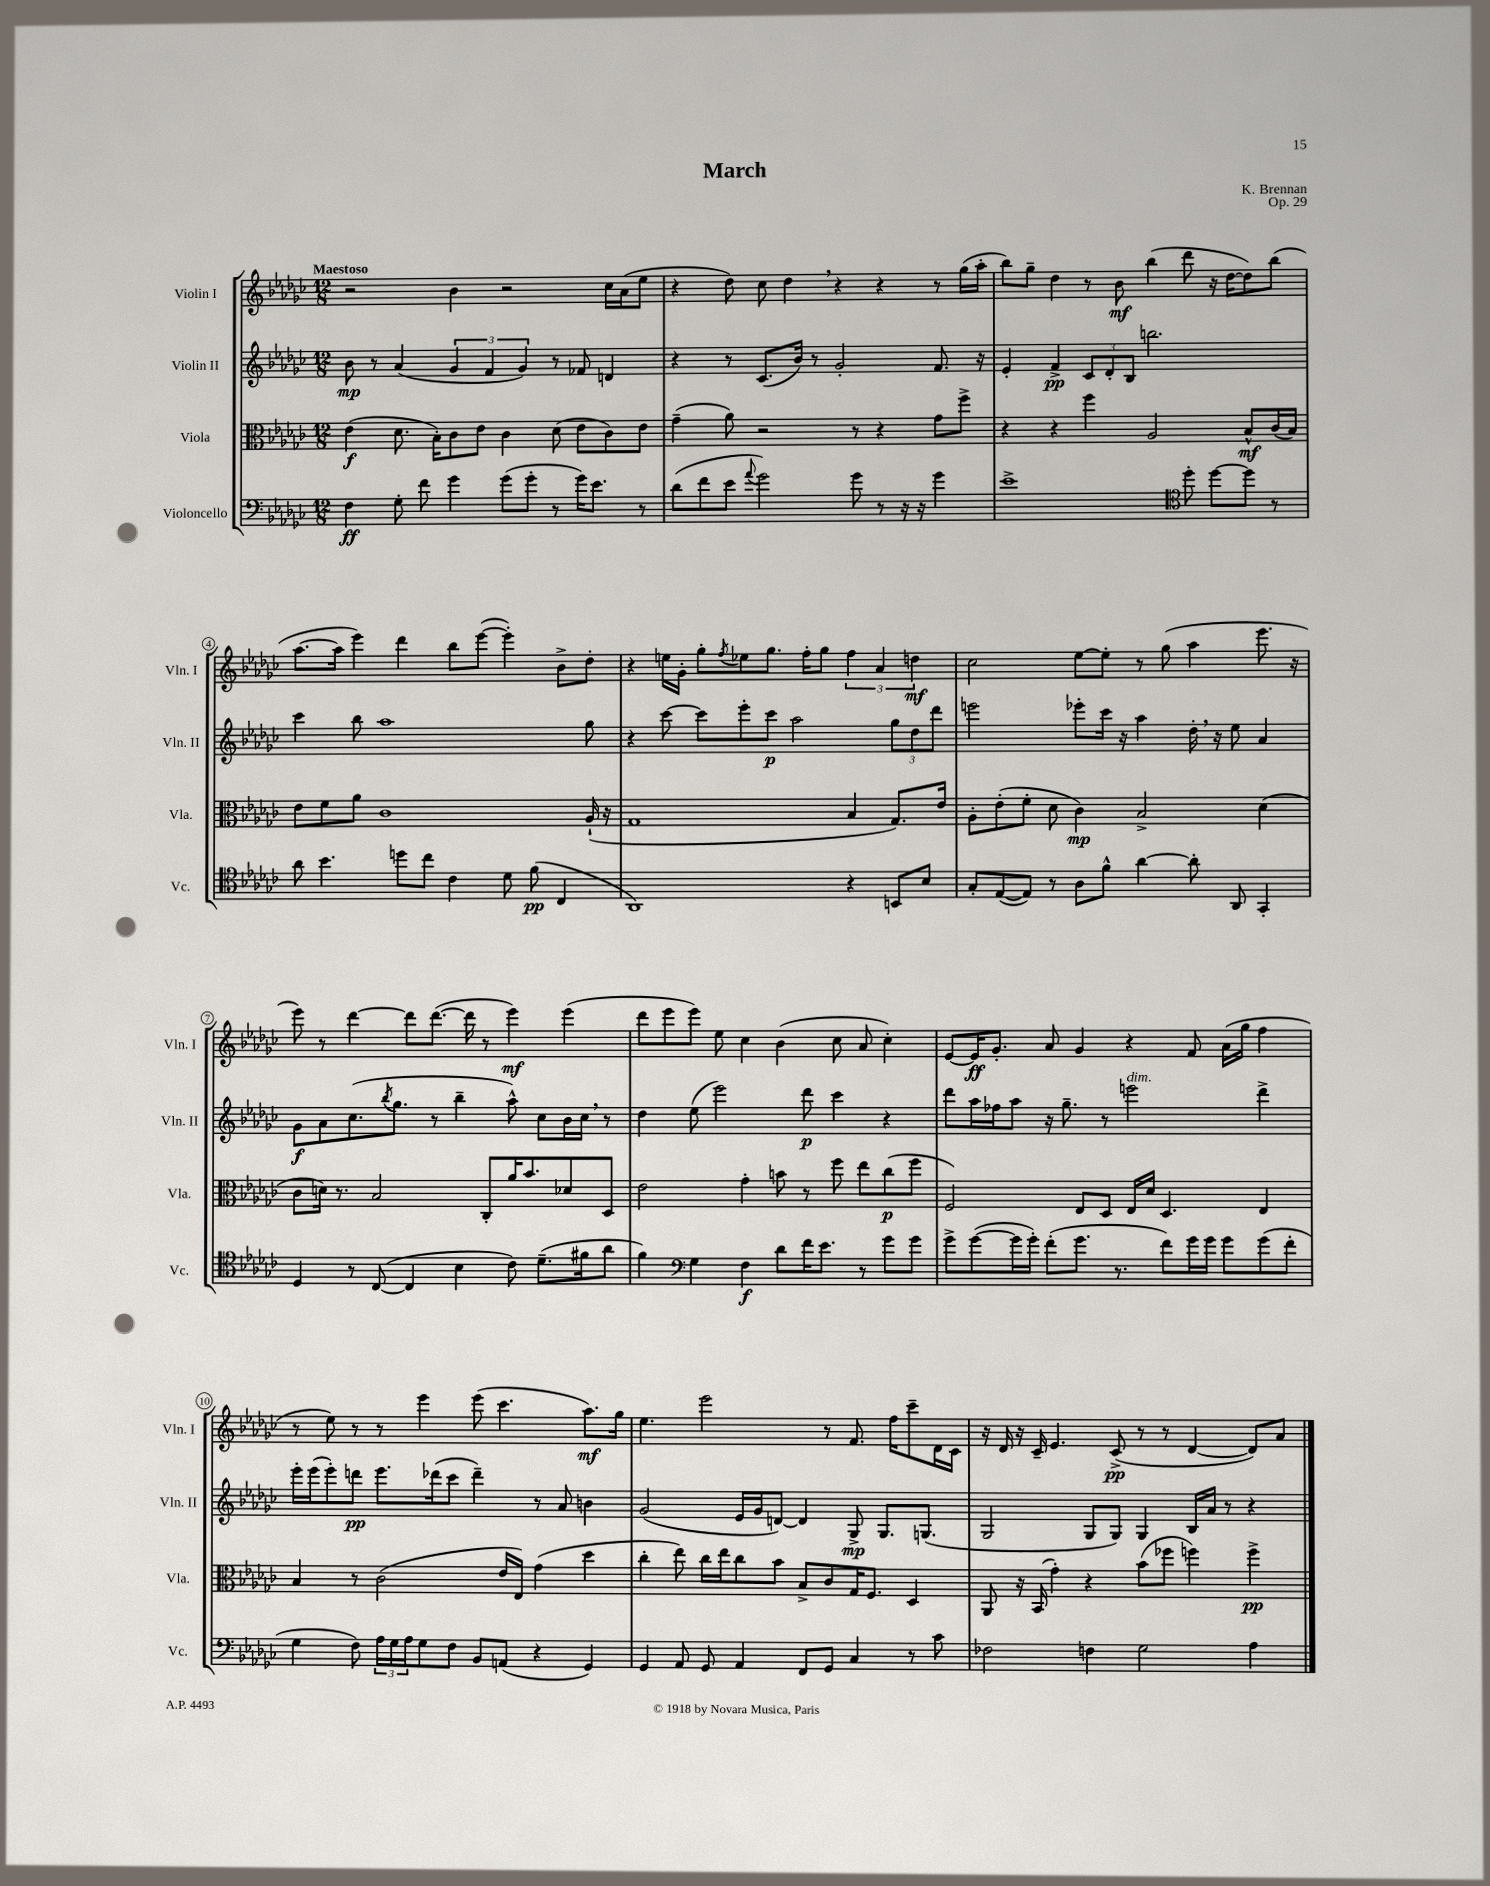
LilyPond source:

\header { title = "March" composer = "K. Brennan" opus = "Op. 29" }
<<
\new StaffGroup <<
\new Staff = "s0" \with { instrumentName = "Violin I" shortInstrumentName = "Vln. I" } {
    \clef treble \key ges \major \numericTimeSignature \time 12/8 \tempo "Maestoso"
    r2 bes'4 r2 ces''16 aes'16( ees''8 |
    r4 des''8) ces''8 des''4 \breathe r4 r4 r8 ges''16( aes''16-. |
    bes''8) ges''8-- des''4 r8 bes'8\mf bes''4( des'''8 r16 des''16~ des''8) bes''8( |
    aes''8.~ aes''16 ees'''4) des'''4 bes''8 ees'''8~( ees'''4-.) bes'8-> des''8-. |
    r4 e''16 ges'16-. ges''8-. \acciaccatura { f''8 } ees''8 ges''8. f''16-. ges''8 \tuplet 3/2 { f''4 aes'4 d''4\mf } |
    ces''2 ees''8~ ees''8-. r8 ges''8( aes''4 ees'''8. r16 |
    ees'''8) r8 des'''4~ des'''8 des'''8.~( des'''16 r8 ees'''4\mf) ees'''4( |
    des'''8 ees'''8 ees'''8) ees''8 ces''4 bes'4( ces''8 aes'8 ces''4-.) |
    ees'8~ ees'16\ff ges'8.-. aes'8 ges'4 r4 f'8 aes'16( ges''16 f''4 |
    r8 ees''8) r8 r8 ees'''4 ees'''8( ces'''4. aes''8.\mf) ges''16 |
    ees''4. ees'''2 r8 f'8. f''16 ces'''8-- des'16 ces'16 |
    r16 des'16 r16 ces'16-- ees'4. ces'8->\pp( r8 r8 des'4~ des'8) aes'8 \bar "|." |
}
\new Staff = "s1" \with { instrumentName = "Violin II" shortInstrumentName = "Vln. II" } {
    \clef treble \key ges \major \numericTimeSignature \time 12/8
    bes'8\mp r8 aes'4( \tuplet 3/2 { ges'4 f'4 ges'4) } r8 fes'8 d'4 |
    r4 r8 ces'8.( bes'16) r8 ges'2-. f'8. r16 |
    ees'4-. f'4->\pp \tuplet 3/2 { ces'8 des'8-. bes8 } b''2. |
    ces'''4 bes''8 aes''1 ges''8 |
    r4 ces'''8~ ces'''8 ees'''8-. ces'''8\p aes''2 \tuplet 3/2 { ges''8 des''8 des'''8 } |
    e'''2 ees'''8-. ces'''16 r16 aes''4 des''16-. \breathe r16 ees''8 aes'4 |
    ges'8\f aes'8 ces''8.( \acciaccatura { bes''8 } ges''8. r8 bes''4-- aes''8-^) ces''8 bes'16 ces''16 \breathe r8 |
    des''4 ees''8( ees'''2) des'''8\p ces'''4 r4 |
    des'''8 aes''16 fes''16 aes''8 r16 ges''8.-- r8 e'''2^\markup { \italic "dim." } des'''4-> |
    ees'''16-. ees'''16( ees'''8-.) d'''8\pp ees'''8. des'''16( ces'''8 des'''4--) r8 aes'8 b'4 |
    ges'2( ees'16 ges'16 d'8~) d'4 ges8->\mp ges8. g8.( |
    ges2 ges8 ges8) ges4 bes16 aes'16 r8 r4 \bar "|." |
}
\new Staff = "s2" \with { instrumentName = "Viola" shortInstrumentName = "Vla." } {
    \clef alto \key ges \major \numericTimeSignature \time 12/8
    ees'4\f( des'8. bes16-.) ces'8 ees'8 ces'4 des'8( ees'8 ces'8) ees'8 |
    ges'4--( aes'8) r2 r8 r4 ges'8 f''8-> |
    r4 r4 f''4 aes2 bes8-^\mf ces'16( bes16) |
    ees'8 f'8 aes'8 ces'1 aes16-!( r16 |
    ges1 bes4 ges8.) ees'16 |
    aes8-. ees'8-.( f'8-. des'8 ces'4\mp) bes2-> des'4( |
    ces'8 d'16) r8. bes2 ces8-. aes'16 bes'8. des'8 des8 |
    ees'2 ges'4-. b'8 r8 f''8 ees''8 ces''8\p( f''8 |
    f2) ees8 des8 ees16 des'16 des4. ees4 |
    bes4 r8 ces'2( ees'16 ees16) ges'4( des''4 |
    ces''4-. ees''8) ces''16 ees''16 ces''8 bes'8 bes8-> ces'8 ges16 f8. des4 |
    aes,8 r16 bes,16( ges'4-.) r4 bes'8( fes''8 f''4) f''4->\pp \bar "|." |
}
\new Staff = "s3" \with { instrumentName = "Violoncello" shortInstrumentName = "Vc." } {
    \clef bass \key ges \major \numericTimeSignature \time 12/8
    f4\ff ges8-. f'8 ges'4 ges'8( ges'8-. r8 ges'16) ees'8. r8 |
    des'8( f'8 ees'8 \appoggiatura { aes'8 } ges'2) ges'8 r8 r16 r16 ges'4 |
    ees'1-> \clef tenor des''8-. des''8~ des''8 r8 |
    aes'8 bes'4. d''8 ces''8 ces'4 des'8 f'8\pp( ces4 |
    aes,1) r4 b,8 bes8 |
    ges8-. ees8~( ees8) r8 aes8 f'8-^ aes'4~ aes'8-. aes,8 ges,4-. |
    des4 r8 ces8~( ces4 bes4 ces'8) des'8.--( fis'16 aes'8 |
    f'4) \clef bass ges4 f4\f des'8 f'16 ees'8. r8 ges'8 ges'8 |
    ges'8-> ges'8~( ges'16 ges'16-.) f'8-.( ges'8. r8. f'8) ges'16 ges'16 ges'8 ges'8( f'8-. |
    ges4 f8) \tuplet 3/2 { aes16 ges16 aes16 } ges8 f8 bes,8 a,8( r4 ges,4) |
    ges,4 aes,8 ges,8 aes,4 f,8 ges,8 ces4 r8 ces'8 |
    fes2 f4 ges2 aes4 \bar "|." |
}
>>
>>
\layout { \context { \Score \override BarNumber.stencil = #(make-stencil-circler 0.1 0.3 ly:text-interface::print) } }
